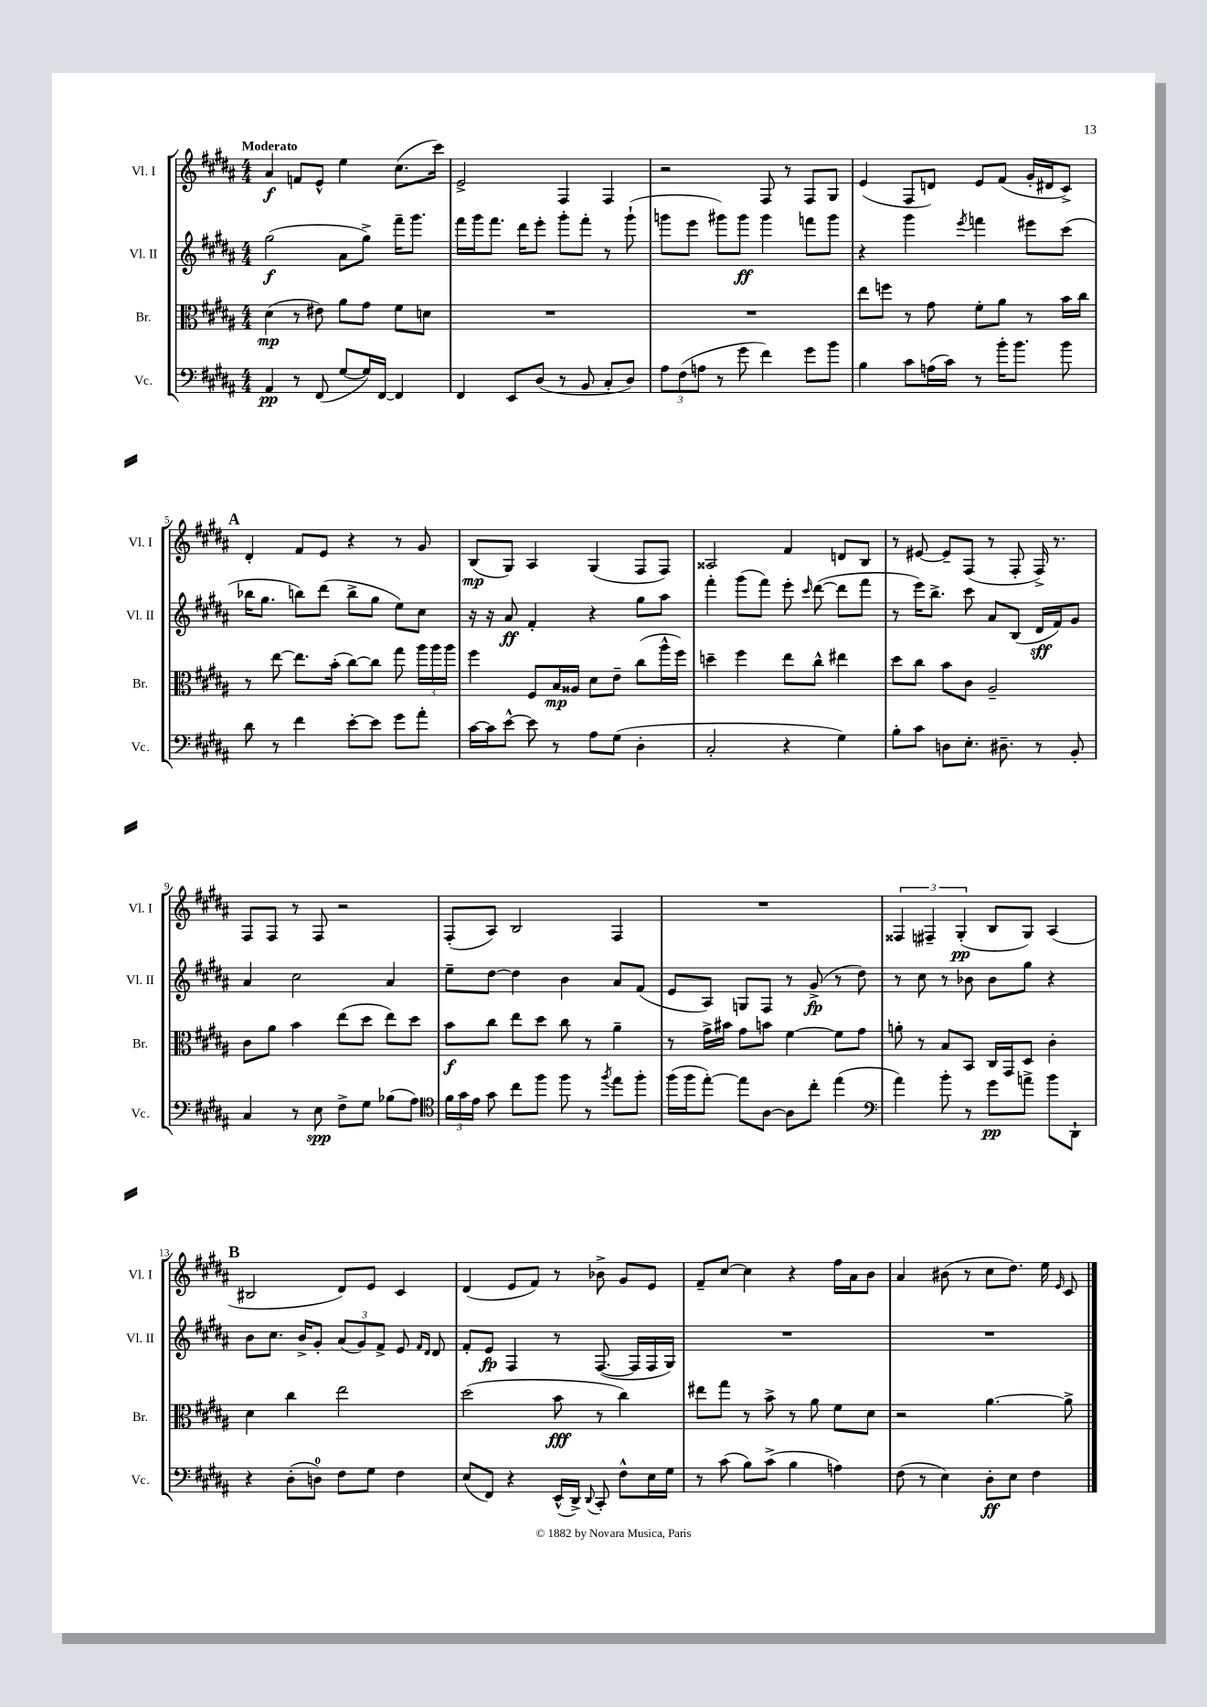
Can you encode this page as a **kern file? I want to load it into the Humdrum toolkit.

**kern	**kern	**kern	**kern
*staff4	*staff3	*staff2	*staff1
*clefF4	*clefC3	*clefG2	*clefG2
*k[f#c#g#d#a#]	*k[f#c#g#d#a#]	*k[f#c#g#d#a#]	*k[f#c#g#d#a#]
*M4/4	*M4/4	*M4/4	*M4/4
4AA#	(4d#	(2gg#	4a#
8r	8r	.	8f
(8FF#	8e#)	.	8e^^
[8G#	8a#	8a#	4ee
16G#])	8g#	8gg#^)	.
[16FF#	.	.	.
4FF#]	8f#	16fff#~	(8.cc#
.	.	8.ggg#	.
.	8d	.	.
.	.	.	16ccc#)
=	=	=	=
4FF#	1r	16fff#	2e^
.	.	16ggg#	.
.	.	8.fff#	.
8EE	.	.	.
.	.	16ddd#	.
(8D#	.	8eee'	.
8r	.	8ggg#'	4F#
8BB	.	8fff#'	.
8C#'	.	8r	4F#
8D#)	.	(8ggg#`	.
=	=	=	=
12A#	1r	8ggg	2r
(12F#	.	.	.
.	.	8eee	.
12A	.	.	.
8r	.	8ggg#)	.
8g#	.	8ggg#	.
4f#)	.	4ggg#	8F#
.	.	.	8r
8g#	.	8fff	8F#
8b	.	8ggg#	8G#
=	=	=	=
4B	8ee	4r	(4e
.	8ff	.	.
8c#	8r	4ggg#	8F#
(16A	8g#	.	8d)
16c#)	.	.	.
.	.	8qeee	.
8r	8f#'	4fff	8e
16b'	8a#	.	(8f#
8.b	.	.	.
.	8r	8eee#	16g#'
.	.	.	16d#
8b	16b	(8ccc#	8c#^)
.	16cc#	.	.
=	=	=	=
8d#	8r	16bb-	4d#'
.	.	8.gg#	.
8r	[8ee	.	.
4f#	8.ee]	8bb)	8f#
.	.	(8ddd#	8e
.	(16b'	.	.
[8e'	[8cc#)	8bb^	4r
8e]	8cc#]	8gg#	.
8g#	8gg#	8ee)	8r
8a#'	24aa#	8cc#	8g#
.	24aa#	.	.
.	24aa#	.	.
=	=	=	=
[16c#	4ff#	16r	(8B
16c#]	.	16r	.
[8e^^	.	8a#	8G#)
8e]	8F#	4f#'	4A#
8r	16B	.	.
.	16A##	.	.
8A#	8d#	4r	(4G#
(8G#	8e~	.	.
4D#'	(8cc#	8gg#	8F#
.	16aa#^^	8aa#	8F#)
.	16ff#)	.	.
=	=	=	=
2C#'	4dd~	4fff#'	2A##
.	4ff#	(8ggg#	.
.	.	8fff#)	.
4r	8ee	8eee'	4f#
.	.	16qqccc#	.
.	8cc#^^	([8ddd#	.
4G#)	4ee#	8ddd#]	8d
.	.	8fff#	8B
=	=	=	=
8B'	8dd#	8r	8r
8c#	8cc#	16eee)	[8e#
.	.	8.bb^	.
8D	8b	.	8e#~]
8.E'	8c#	8ccc#	(8F#
.	2A#~	8a#	8r
8.D#~	.	.	.
.	.	(8B	8F#'
8r	.	16d#	16F#^)
.	.	16f#)	8.r
8BB'	.	8g#	.
=	=	=	=
4C#	8c#	4a#	8F#
.	8a#	.	8F#
8r	4b	2cc#	8r
8E	.	.	8F#
8F#^	(8ee	.	2r
8G#	8dd#	.	.
(8B-	8ee)	4a#	.
8A#)	8dd#	.	.
=	=	=	=
*clefC4	*	*	*
24f#	8b	8ee~	(8F#'
24g#	.	.	.
24e	.	.	.
8g#	8cc#	[8dd#	8A#)
8cc#	8ee	4dd#]	2B
8ff#	8dd#	.	.
8ff#	8cc#	4b	.
8r	8r	.	.
8qff#	.	.	.
8ee	4a#~	8a#	4F#
8ff#'	.	(8f#	.
=	=	=	=
(16ff#	8r	8e	1r
16ff#	.	.	.
[8ee')	16g#^	8A#)	.
.	16b#	.	.
8ee]	8g#	8G	.
[8A#	8b	8F#	.
8A#]	[4f#	8r	.
8cc#'	.	(8g#^	.
(4ee	8f#]	8r	.
.	8g#	8dd#)	.
=	=	=	=
*clefF4	*	*	*
4a#)	8a'	8r	6F##
.	8r	8cc#	.
.	.	.	6F#~
8b'	8B	8r	.
.	.	.	(6G#'
8r	8BB	8b-	.
8g#	16C#	8b-	8B
.	16GG#	.	.
8a^	8D#	8gg#	8G#)
8b	4c#'	4r	(4A#
8DD#`	.	.	.
=	=	=	=
4r	4d#	8b	2B#
.	.	8.cc#	.
(8D#'	4cc#	.	.
.	.	16b^	.
8D)	.	8g#'	.
8F#	2ee	(12a#	8d#)
.	.	12g#)	.
8G#	.	.	8e
.	.	12f#^	.
4F#	.	8e	4c#
.	.	16qqf#	.
.	.	16qqd#	.
.	.	8d#	.
=	=	=	=
(8E	(2dd#	8f#'	(4d#
8FF#)	.	8e	.
4r	.	4F#	8e
.	.	.	8f#)
(16EE^^	8b	8r	8r
16DD#^)	.	.	.
8qqDD#	.	.	.
8CC#'	8r	([8.F#	8b-^
8F#^^	4cc#)	.	8g#
.	.	16F#]	.
16E	.	16F#	8e
16G#	.	16G#)	.
=	=	=	=
8r	8ee#	1r	8f#~
(8c#	8gg#	.	[8cc#
8B)	8r	.	4cc#]
(8c#^	8b^	.	.
4B	8r	.	4r
.	8a#	.	.
4A)	8f#	.	16ff#
.	.	.	16a#
.	8d#	.	8b
=	=	=	=
(8F#	2r	1r	4a#
8r	.	.	.
4E)	.	.	(8b#
.	.	.	8r
8D#'	[4.a#	.	8cc#
8E	.	.	8.dd#)
4F#	.	.	.
.	.	.	16ee
.	.	.	16qqe
.	8a#^]	.	8c#
==	==	==	==
*-	*-	*-	*-
